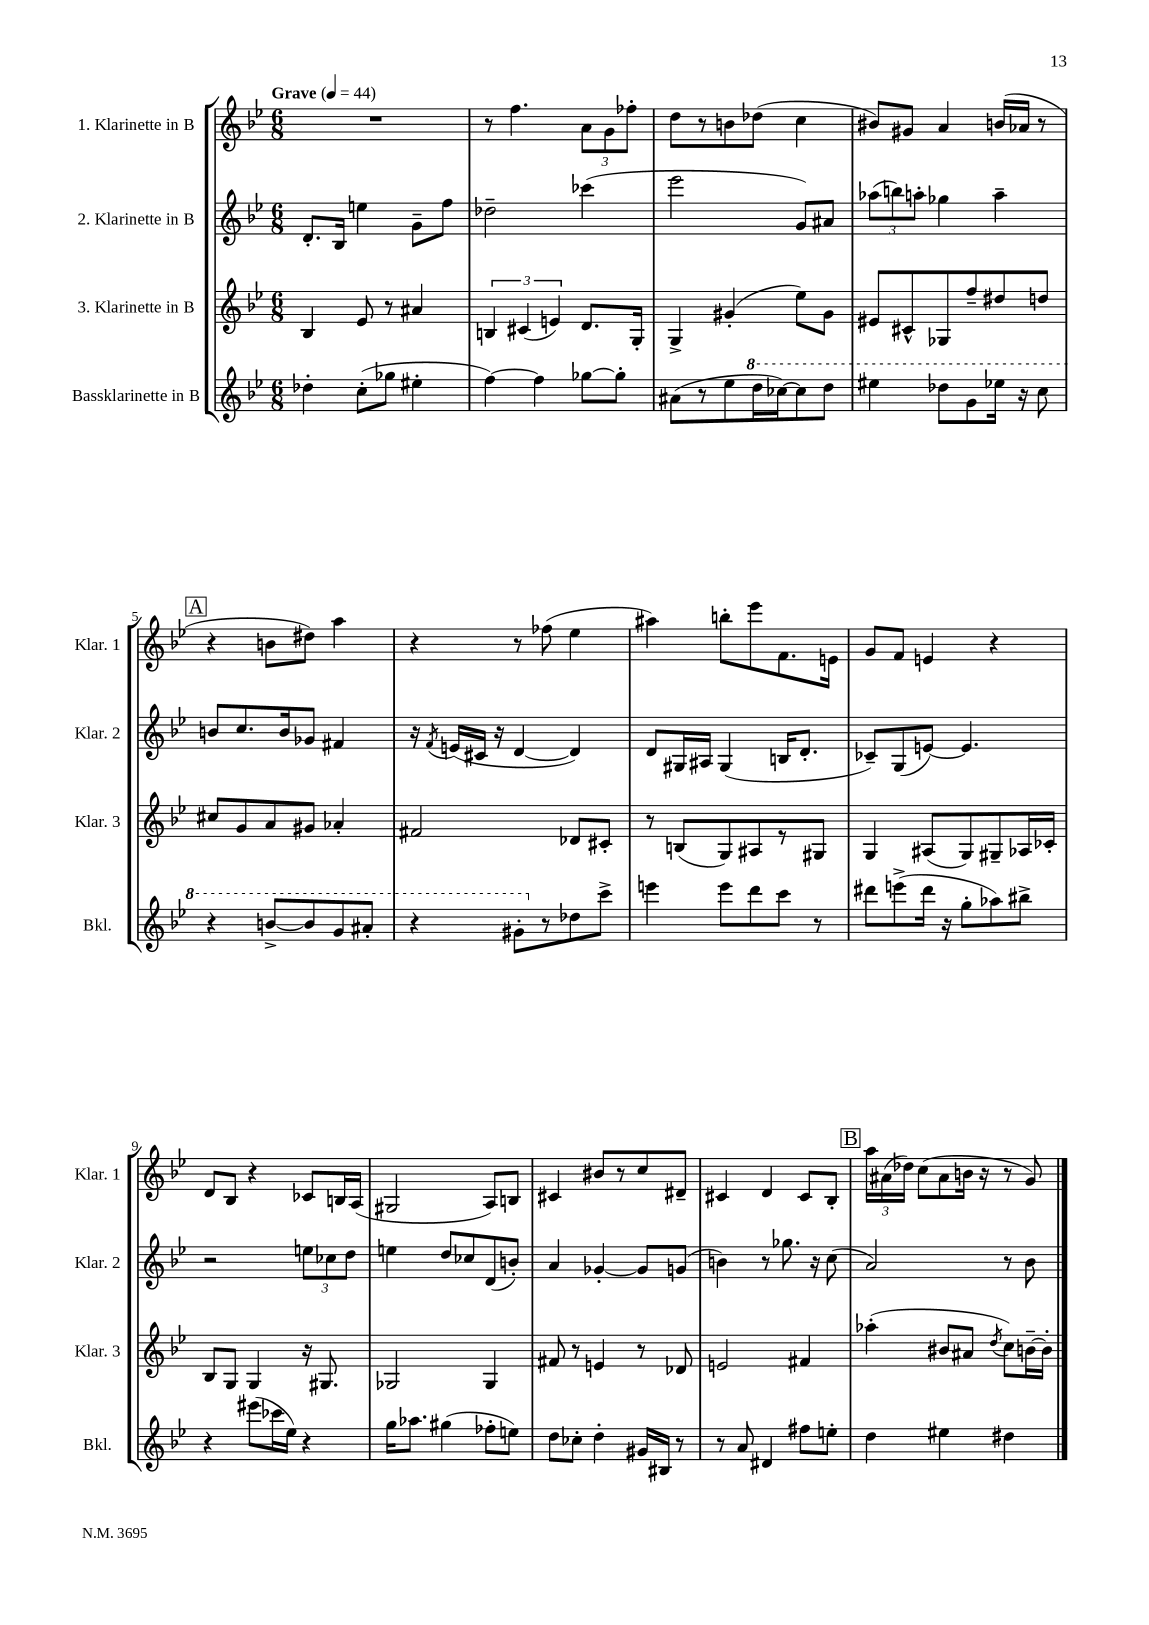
<<
\new StaffGroup <<
\new Staff = "s0" \with { instrumentName = "1. Klarinette in B" shortInstrumentName = "Klar. 1" } {
    \clef treble \key bes \major \numericTimeSignature \time 6/8 \tempo "Grave" 4 = 44
    \autoBeamOff R2. |
    r8 f''4. \tuplet 3/2 { a'8[ g'8 fes''8]-. } |
    d''8[ r8 b'8 des''8]( c''4 |
    bis'8[) gis'8] a'4 b'16[( aes'16] r8 |
    \mark \markup { \box "A" } r4 b'8[ dis''8]) a''4 |
    r4 r8 fes''8( ees''4 |
    ais''4) b''8[-. ees'''8 f'8. e'16] |
    g'8[ f'8] e'4 r4 |
    d'8[ bes8] r4 ces'8[ b16 a16]( |
    gis2 a8[) b8] |
    cis'4 bis'8[ r8 c''8 dis'8]-- |
    cis'4 d'4 cis'8[ bes8]-. |
    \mark \markup { \box "B" } \tuplet 3/2 { a''16[ ais'16( des''16]) } c''8[( ais'8 b'16] r16 r8 g'8) \bar "|." |
}
\new Staff = "s1" \with { instrumentName = "2. Klarinette in B" shortInstrumentName = "Klar. 2" } {
    \clef treble \key bes \major \numericTimeSignature \time 6/8
    \autoBeamOff d'8.[-. bes16] e''4 g'8[-- f''8] |
    des''2-- ces'''4( |
    ees'''2 g'8[) ais'8] |
    \tuplet 3/2 { aes''8[( b''8) a''8]-. } ges''4 a''4-- |
    \mark \markup { \box "A" } b'8[ c''8. b'16 ges'8] fis'4 |
    r16 \acciaccatura { f'8 } e'16[( cis'16] r16 d'4~ d'4) |
    d'8[ gis16 ais16] gis4( b16[ d'8.]-. |
    ces'8[--) g8( e'8]~) e'4. |
    r2 \tuplet 3/2 { e''8[ ces''8 d''8] } |
    e''4 d''8[ ces''8 d'8( b'8]-.) |
    a'4 ges'4~-. ges'8[ g'8]( |
    b'4) r8 ges''8. r16 c''8( |
    \mark \markup { \box "B" } a'2) r8 bes'8 \bar "|." |
}
\new Staff = "s2" \with { instrumentName = "3. Klarinette in B" shortInstrumentName = "Klar. 3" } {
    \clef treble \key bes \major \numericTimeSignature \time 6/8
    \autoBeamOff bes4 ees'8 r8 ais'4 |
    \tuplet 3/2 { b4 cis'4( e'4) } d'8.[ g16]-. |
    g4-> gis'4-.( ees''8[) gis'8] |
    eis'8[ cis'8-^ ges8 f''8-- dis''8 d''8] |
    \mark \markup { \box "A" } cis''8[ g'8 a'8 gis'8] aes'4-. |
    fis'2 des'8[ cis'8]-. |
    r8 b8[( g8) ais8 r8 gis8] |
    g4 ais8[( g8) gis8-- aes16 ces'16]-. |
    bes8[ g8] g4 r16 gis8. |
    ges2 ges4 |
    fis'8 r8 e'4 r8 des'8 |
    e'2 fis'4 |
    \mark \markup { \box "B" } aes''4-.( bis'8[ ais'8] \acciaccatura { d''8 } c''8[) b'16~-- b'16]-. \bar "|." |
}
\new Staff = "s3" \with { instrumentName = "Bassklarinette in B" shortInstrumentName = "Bkl." } {
    \clef treble \key bes \major \numericTimeSignature \time 6/8
    \autoBeamOff des''4-. c''8[-.( ges''8] eis''4-. |
    f''4~) f''4 ges''8[~ ges''8]-. |
    ais'8[( r8 ees''8 \ottava #1 d'''16 ces'''16~) ces'''8 d'''8] |
    eis'''4 des'''8[ g''8 ees'''16] r16 c'''8 |
    \mark \markup { \box "A" } r4 b''8[~-> b''8 g''8 ais''8]-. |
    r4 gis''8[-. \ottava #0 r8 des''8 c'''8]-> |
    e'''4 e'''8[ d'''8 c'''8] r8 |
    dis'''8[ e'''8->( dis'''16] r16 g''8[-. aes''8) bis''8]-> |
    r4 eis'''8[( ces'''16 ees''16]) r4 |
    g''16[ aes''8.] gis''4( fes''8[-. e''8]) |
    d''8[ ces''8]-. d''4-. gis'16[ bis16] r8 |
    r8 a'8 dis'4 fis''8[ e''8]-. |
    \mark \markup { \box "B" } d''4 eis''4 dis''4 \bar "|." |
}
>>
>>
